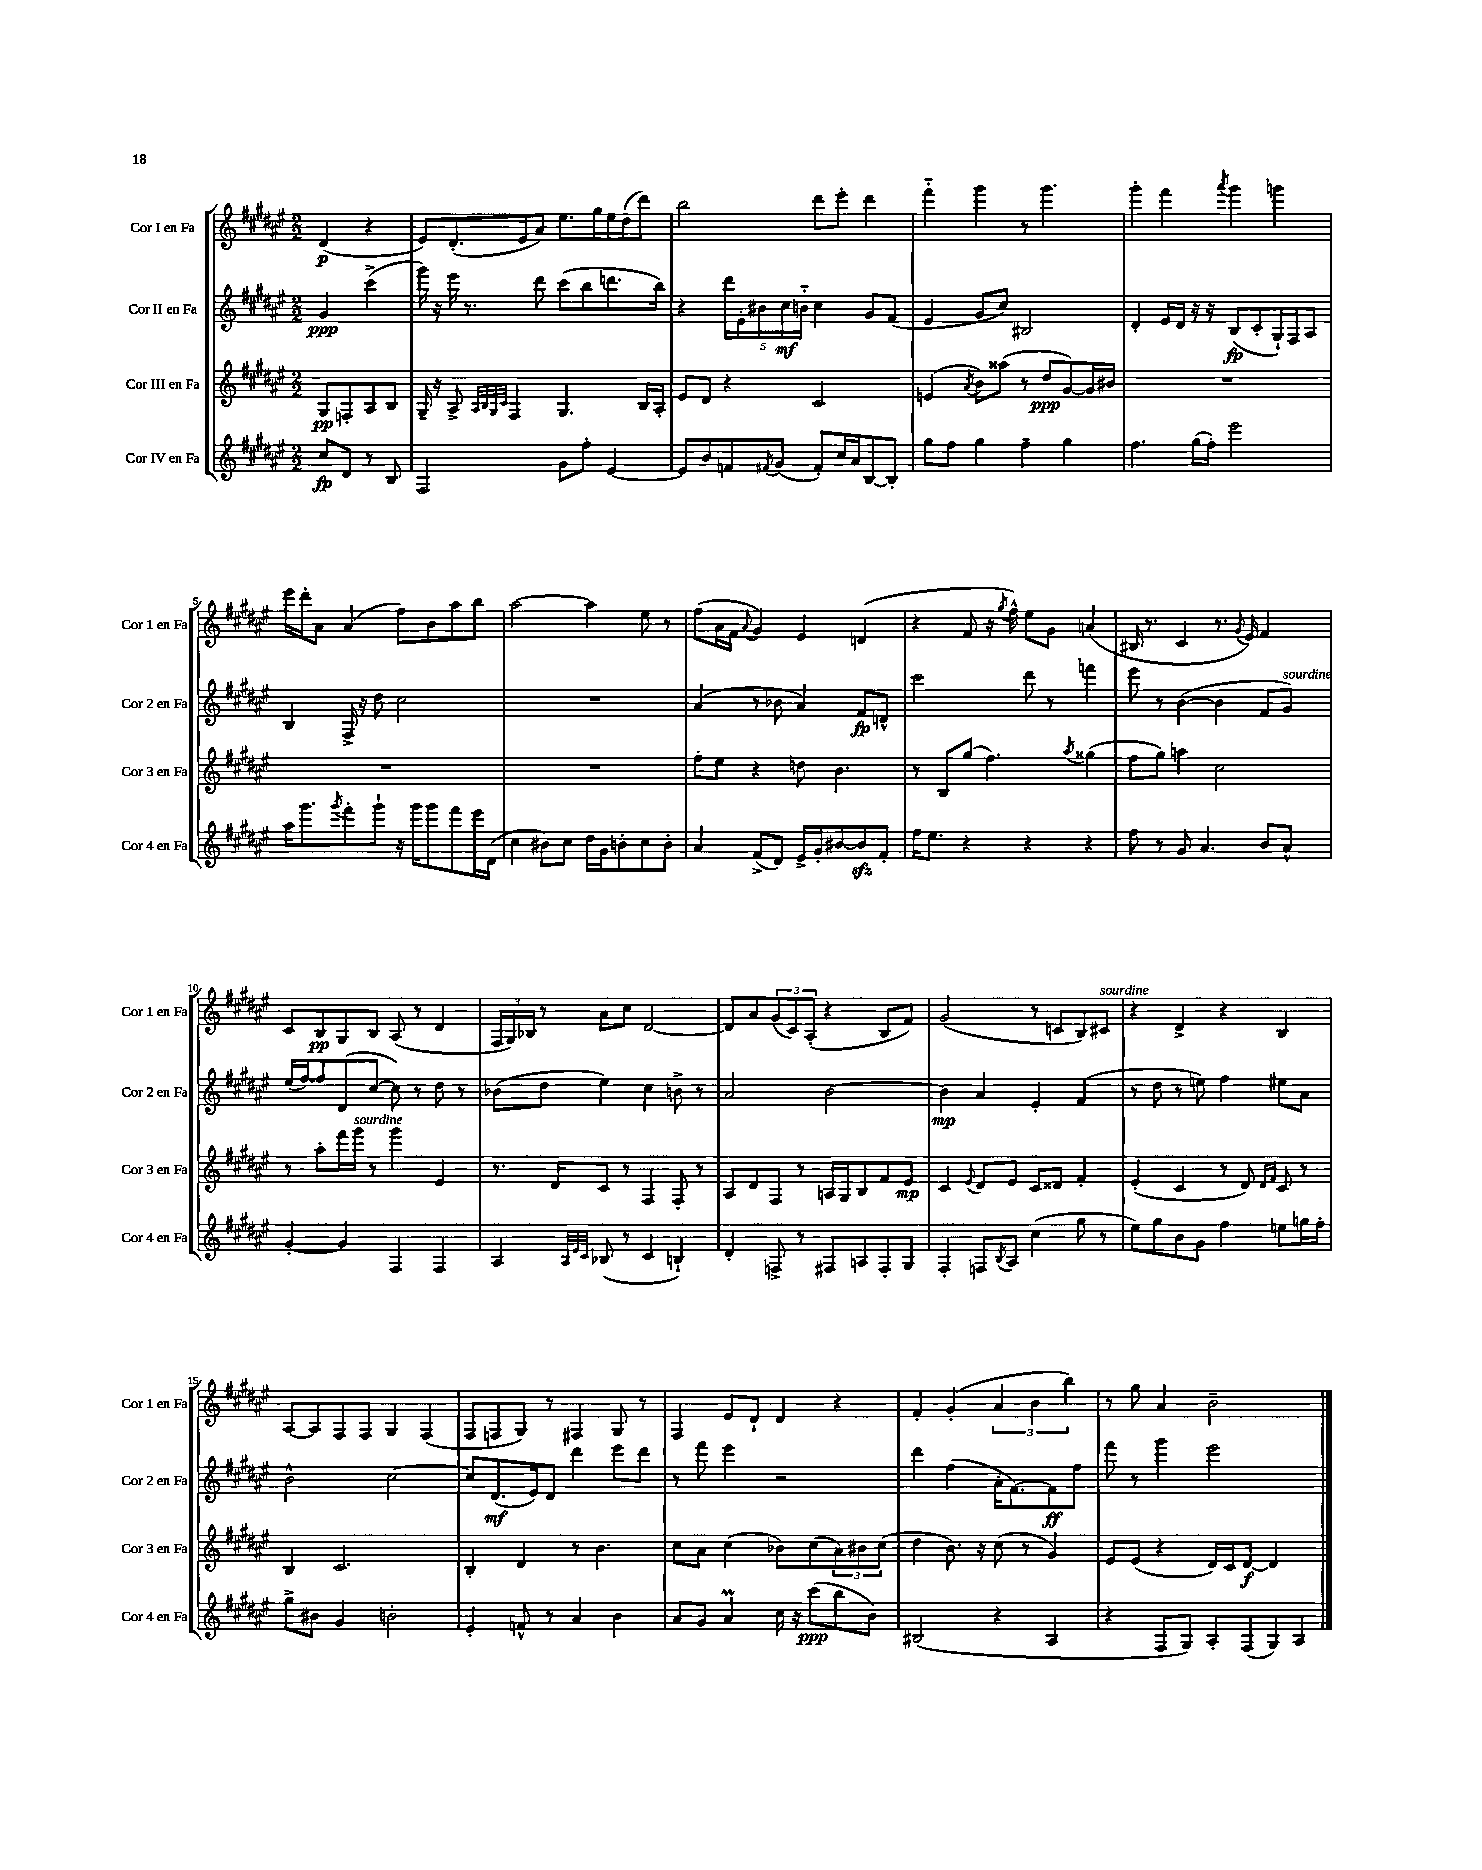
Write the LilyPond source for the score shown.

<<
\new StaffGroup <<
\new Staff = "s0" \with { instrumentName = "Cor I en Fa" shortInstrumentName = "Cor 1 en Fa" } {
    \clef treble \key fis \major \numericTimeSignature \time 2/2 \partial 2
    dis'4\p( r4 |
    eis'8) dis'8.-.( eis'16 ais'8) eis''8. gis''16 eis''16 dis''16( dis'''8) |
    b''2 dis'''8 eis'''8-. dis'''4 |
    fis'''4-_ gis'''4 r8 gis'''4. |
    gis'''4-. fis'''4 \acciaccatura { ais'''8 } gis'''4 g'''4 |
    eis'''16 dis'''16-. ais'8 ais'4( fis''8) b'8 ais''8 b''8 |
    ais''2~ ais''4 eis''8 r8 |
    fis''8( ais'16 fis'16 \appoggiatura { ais'8 } gis'4) eis'4 d'4( |
    r4 fis'8 r16 \acciaccatura { gis''8 } fis''16-^) eis''8 gis'8 a'4( |
    bis16 r8. cis'4 r8. \acciaccatura { gis'8 } eis'16) fis'4 |
    cis'8 b8\pp gis8 b8 ais8( r8 dis'4 |
    \tuplet 3/2 { fis16 gis16) bes16 } r8 ais'8 cis''8 dis'2~ |
    dis'8 ais'8 \tuplet 3/2 { gis'8( cis'8) ais8-.( } r4 b8 fis'8) |
    gis'2( r8 c'8 b8) cis'8^\markup { \italic "sourdine" } |
    r4 dis'4-> r4 b4 |
    ais8~ ais8 fis8 fis8 gis4 fis4( |
    fis8 f8 gis8) r8 fis4 gis8 r8 |
    fis4 eis'8 dis'8-! dis'4 r4 |
    fis'4-. gis'4-.( \tuplet 3/2 { ais'4 b'4 b''4) } |
    r8 gis''8 ais'4 b'2-- \bar "|." |
}
\new Staff = "s1" \with { instrumentName = "Cor II en Fa" shortInstrumentName = "Cor 2 en Fa" } {
    \clef treble \key fis \major \numericTimeSignature \time 2/2 \partial 2
    gis'4\ppp cis'''4->( |
    gis'''16) r16 eis'''16 r8. dis'''8 cis'''8( b''8 d'''8. b''16) |
    r4 \tuplet 5/4 { dis'''16 eis'16-. bis'16 cis''16\mf b'16-_ } cis''4 gis'8 fis'8( |
    eis'4 gis'8 cis''8) bis2 |
    dis'4-. eis'16 dis'16 r16 r16 b8\fp( cis'8-. gis16-!) fis16 ais8 |
    b4 fis16-> r16 dis''8 cis''2 |
    R1 |
    ais'4( r8 bes'8 ais'4) fis'8\fp d'8-^ |
    cis'''2 dis'''8 r8 f'''4 |
    eis'''8 r8 b'4~( b'4 fis'8 gis'8^\markup { \italic "sourdine" }) |
    eis''16( fis''16~) fis''8 dis'8( cis''8~ cis''8) r8 dis''8 r8 |
    bes'8( dis''8 eis''4) cis''4 b'8-> r8 |
    ais'2 b'2~ |
    b'4\mp ais'4 eis'4-. fis'4( |
    r8 dis''8 r8 e''8) fis''4 eis''8 ais'8 |
    b'2-^ cis''2~ |
    cis''8 dis'8.\mf( eis'16) dis'8 dis'''4 eis'''8 dis'''8 |
    r8 fis'''8 eis'''4 r2 |
    dis'''4 fis''4( ais'16-. fis'8.~) fis'8\ff fis''8 |
    fis'''8 r8 gis'''4 eis'''2 \bar "|." |
}
\new Staff = "s2" \with { instrumentName = "Cor III en Fa" shortInstrumentName = "Cor 3 en Fa" } {
    \clef treble \key fis \major \numericTimeSignature \time 2/2 \partial 2
    gis8\pp f8-. ais8 b8 |
    gis16-- r16 ais8-> \grace { ais32 b32 gis32 cis'32 } fis4 gis4. b16 ais16-. |
    eis'8 dis'8 r4 cis'2 |
    e'4( \acciaccatura { ais'8 } b'8) aisis''8( r8 dis''8\ppp gis'8~) gis'16 bis'16 |
    R1 |
    R1 |
    R1 |
    fis''8-. eis''8 r4 d''8 b'4. |
    r8 b8 gis''8( fis''4.) \acciaccatura { ais''8 } gisis''4( |
    fis''8 gis''8) a''4 cis''2 |
    r8 ais''8-. fis'''16 gis'''16^\markup { \italic "sourdine" } r8 gis'''4 eis'4 |
    r8. dis'16 cis'8 r8 fis4 fis8-. r8 |
    ais8 dis'8 fis8 r8 a16 gis16 b8 fis'8 eis'8\mp |
    cis'4 \appoggiatura { eis'8 } dis'8 eis'8 cis'8 disis'8 fis'4-. |
    eis'4-.( cis'4 r8 dis'8) \grace { dis'16 fis'16 } cis'8 r8 |
    b4 cis'2. |
    b4-. dis'4 r8 b'4. |
    cis''8 ais'8 cis''4( bes'8) cis''8( \tuplet 3/2 { ais'8) bis'8 cis''8( } |
    dis''4 b'8.) r16 cis''8( r8 gis'4) |
    eis'8 eis'8( r4 dis'16) cis'16 dis'8~\f dis'4 \bar "|." |
}
\new Staff = "s3" \with { instrumentName = "Cor IV en Fa" shortInstrumentName = "Cor 4 en Fa" } {
    \clef treble \key fis \major \numericTimeSignature \time 2/2 \partial 2
    cis''8\fp dis'8 r8 b8 |
    fis2 gis'8 fis''8-. eis'4~ |
    eis'8 b'8 f'8 \acciaccatura { fis'8 } gis'8( fis'8-.) cis''16 ais'16 b8~ b8-. |
    gis''8 fis''8 gis''4 fis''4-- gis''4 |
    fis''4. gis''16( fis''16-.) eis'''2 |
    ais''16 gis'''8. \acciaccatura { gis'''8 } fis'''8-. gis'''8-! r16 gis'''16 gis'''8 fis'''8 eis'''16 dis'16( |
    cis''4 bis'8) cis''8 dis''16 gis'16 b'8-. cis''8 b'8-. |
    ais'4 fis'8->( dis'8) eis'16-> gis'16-. bis'8~ bis'8\sfz fis'8-. |
    fis''16 eis''8. r4 r4 r4 |
    fis''8 r8 gis'8 ais'4. b'8 ais'8-^ |
    gis'4~-. gis'4 fis4 fis4 |
    ais4 \grace { ais32 eis'32 cis'32 } bes8( r8 cis'4 b4-!) |
    dis'4-. f8-> r8 fis8 a8 fis8-. gis8 |
    fis4-. f8 \acciaccatura { b8 } ais8 cis''4( gis''8 r8 |
    eis''8) gis''8 b'8 gis'8 fis''4 e''8 g''16 fis''16-. |
    gis''8-> bis'8 gis'4 b'2-. |
    eis'4-. f'8-^ r8 ais'4 b'4 |
    ais'8 gis'8 ais'4\prall cis''16 r16 cis'''8\ppp( b''8 b'8) |
    bis2( r4 ais4 |
    r4 fis8 gis8) ais8-. fis8( gis8) ais8 \bar "|." |
}
>>
>>
